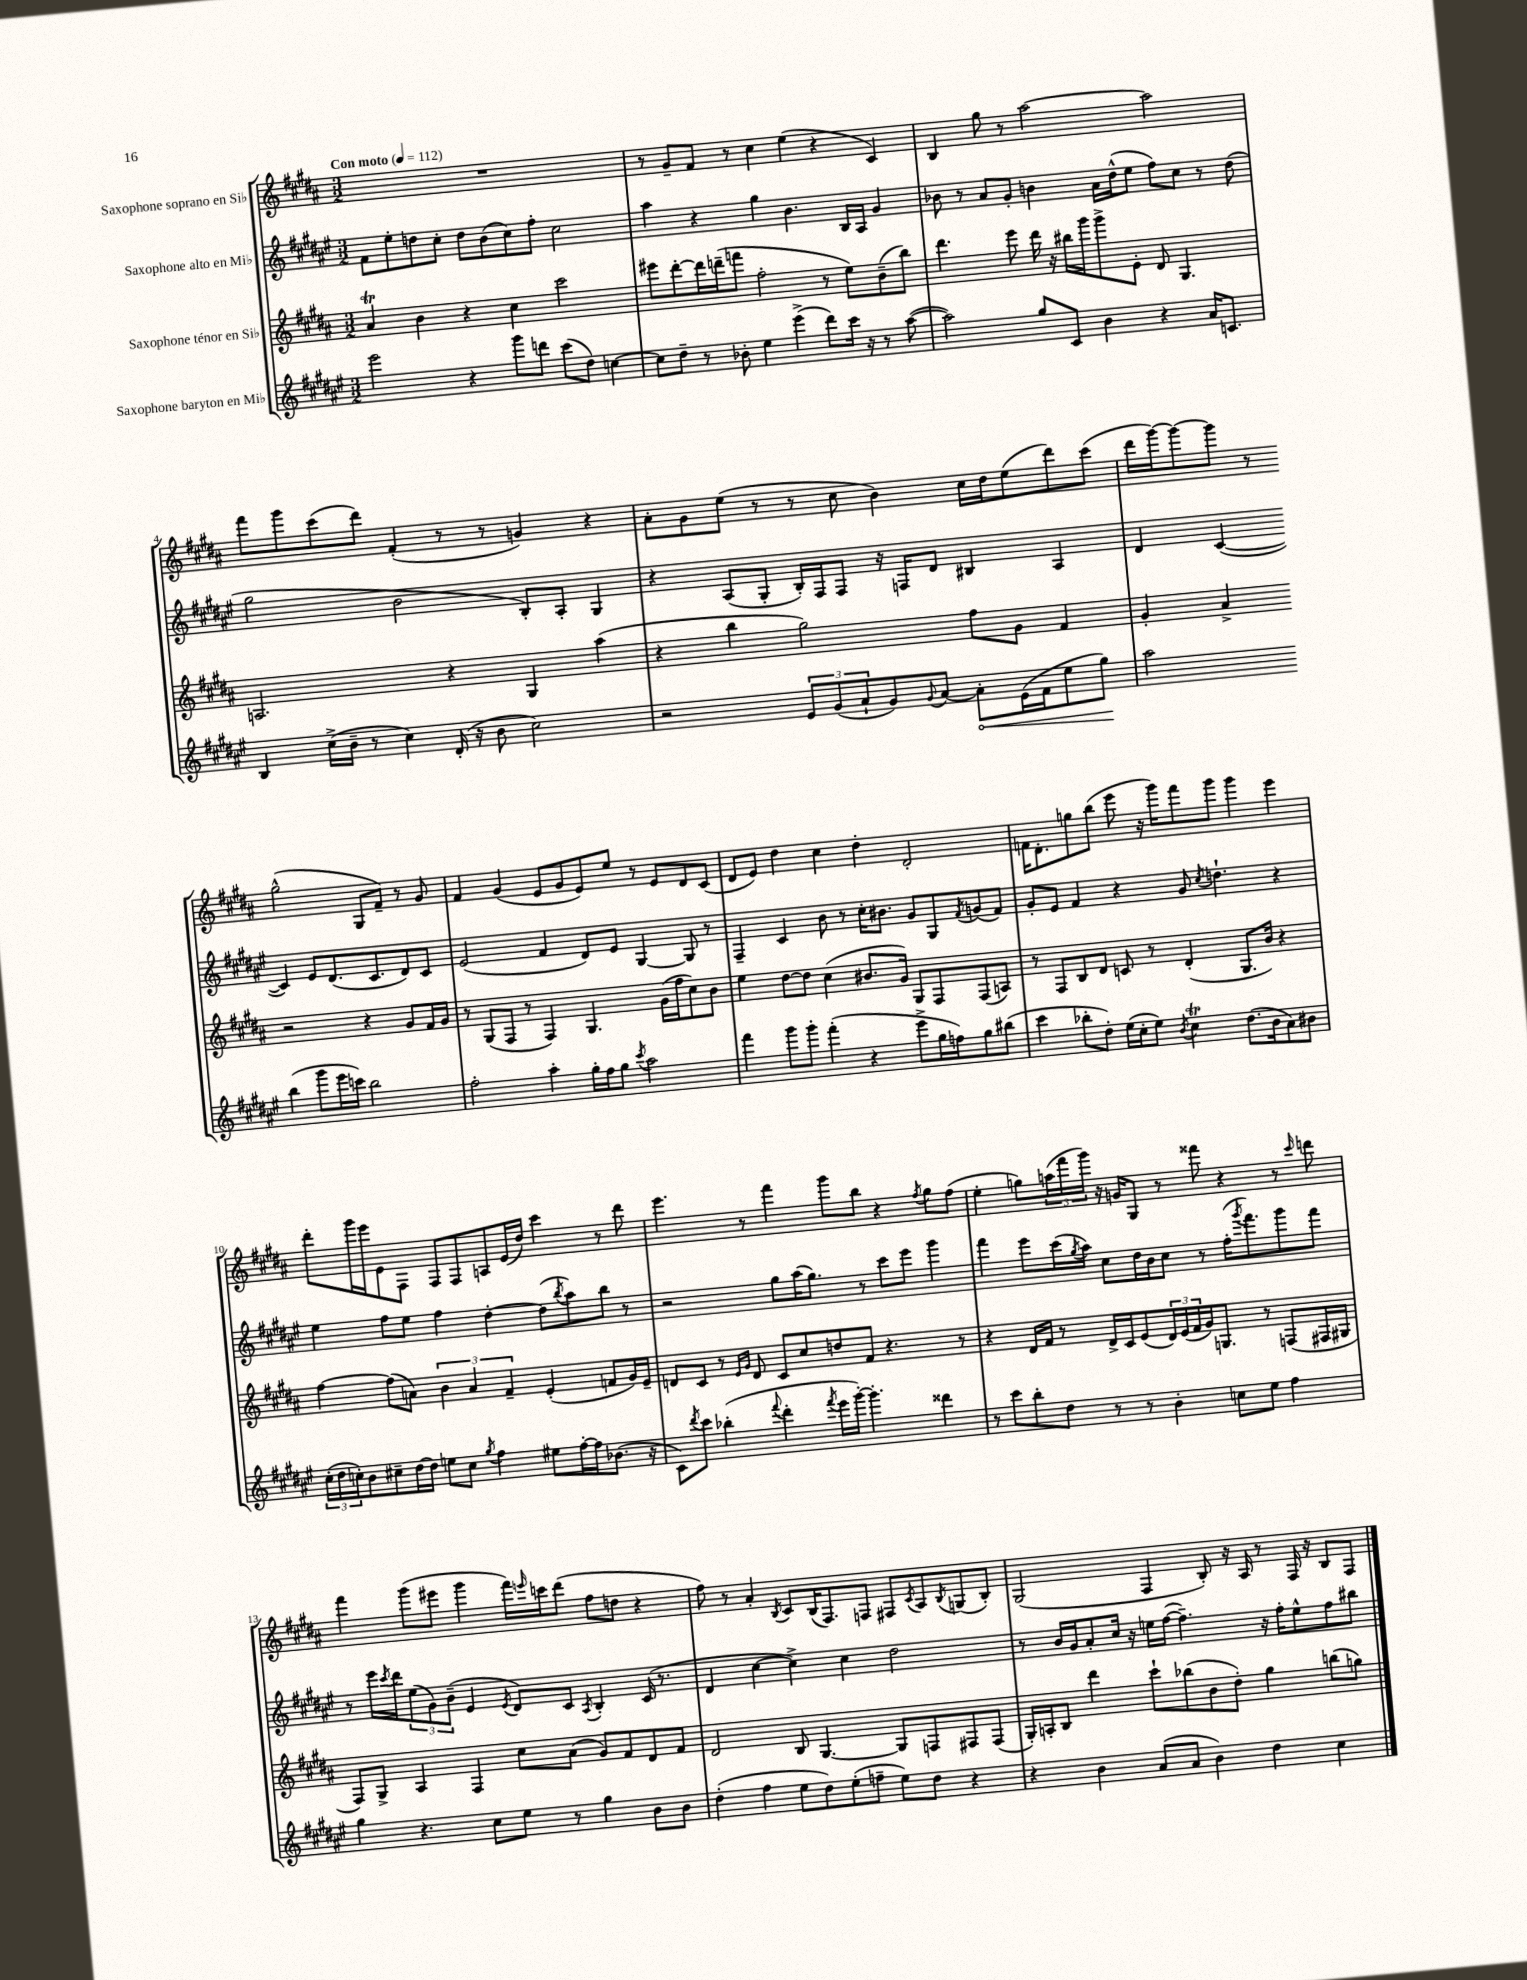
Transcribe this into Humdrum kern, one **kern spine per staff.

**kern	**dynam	**kern	**kern	**kern
*part4	*part4	*part3	*part2	*part1
*staff4	*staff4	*staff3	*staff2	*staff1
*I"Saxophone baryton en Mi♭	*	*I"Saxophone ténor en Si♭	*I"Saxophone alto en Mi♭	*I"Saxophone soprano en Si♭
*clefG2	*	*clefG2	*clefG2	*clefG2
*k[f#c#g#d#a#e#]	*	*k[f#c#g#d#a#]	*k[f#c#g#d#a#e#]	*k[f#c#g#d#a#]
*M3/2	*	*M3/2	*M3/2	*M3/2
*MM112	*	*MM112	*MM112	*MM112
=1	=1	=1	=1	=1
!	!	!	!	!LO:TX:a:B:t=Con moto
2eee#\	.	4a#t/	8f#\L	1.r
.	.	.	8ee#'\	.
.	.	4b\	8ddn\	.
.	.	.	8cc#'\J	.
4r	.	4r	8dd\L	.
.	.	.	(8b\	.
8ggg#\L	.	4cc#\	8cc#\)	.
8dddn\J	.	.	8ff#'\J	.
(8ccc#\L	.	2ccc#\	2cc#\	.
8dd#\J)	.	.	.	.
[4ccn\	.	.	.	.
=2	=2	=2	=2	=2
8cc\L]	.	8eee#X\L	4aa#\	8r
8dd#~\J	.	[8ddd#'\	.	8g#~/L
8r	.	16ddd#\L]	4r	8f#/J
.	.	(16dddn~\J	.	.
8b-X'\	.	8fffn\J	.	8r
4ee#\	.	2ff#'\	4gg#\	4cc#\
(4eee#^\	.	.	4.b\	(4ee\
8ddd#\L)	.	8r	.	4r
16ccc#\Jk	.	8ee\L)	16B/LL	.
16r	.	.	16A#/JJ	.
8r	.	(8b~\	4g#/	4c#/)
([8aa#\	.	8bb\J)	.	.
=3	=3	=3	=3	=3
2aa#\])	.	4.ddd#\	8b-X\	4B/
.	.	.	8r	.
.	.	.	8a#/L	8gg#\
.	.	8eee\	8g#'/J	8r
8gg#/L	.	16ddd#\	4bn\	[2aa#\
.	.	16r	.	.
8c#/J	.	16bb#X\LL	.	.
.	.	16ggg#\J	.	.
4b\	.	8ggg#^\	16a#\LL	.
.	.	.	(16dd#^^\J	.
.	.	8e'\J	8ee#\J	.
4r	.	8d#/	8ff#\L)	2aa#\]
.	.	4.G#/	8cc#\J	.
16a#/KL	.	.	8r	.
8.cn/J	.	.	.	.
.	.	.	(8dd#\	.
!!LO:LB:g=z
=4	=4	=4	=4	=4
4B/	.	2.An/	2gg#\	8fff#\L
.	.	.	.	8ggg#\
(16cc#^\LL	.	.	.	(8ccc#\
16b~\JJ	.	.	.	.
8r	.	.	.	8ddd#\J)
4cc#\)	.	.	2b\	(4f#'/
(16d#'/	.	4r	.	8r
16r	.	.	.	.
8b\	.	.	.	8r
2cc#\)	.	4G#/	8B'/L)	4gn/)
.	.	.	8A#'/J	.
.	.	(4aa#\	4G#/	4r
=5	=5	=5	=5	=5
2r	.	4r	4r	8a#'\L
.	.	.	.	8g#\
.	.	4bb\	(8A#/L	(8ee\J
.	.	.	8G#'/J	8r
12e#/L	.	2gg#\)	16B'/LL)	8r
.	.	.	16F#/J	.
(12g#/	.	.	.	.
.	.	.	8F#/J	8cc#\
12a#`/	.	.	.	.
8g#/)	.	.	16r	4b\)
.	.	.	16Fn/KL	.
8qqg#/	.	.	.	.
[8a#/J	.	.	8d#/J	.
!	!LO:HP:b	!	!	!
8a#'\L]	<	8ff#\L	4B#X/	16cc#\LL
.	.	.	.	16dd#\J
(16e#\L	.	8g#\J	.	(8ee\
16f#\J	.	.	.	.
8ee#\	.	4f#/	4A#/	8ddd#\)
8gg#\J)	.	.	.	(8ccc#\J
.	[	.	.	.
=6	=6	=6	=6	=6
2aa#\	.	4g#'/	4d#/	16ddd#\LL
.	.	.	.	[16ggg#\J)
.	.	.	.	8ggg#\_
.	.	4a#^/	([4c#/	8ggg#\J]
.	.	.	.	8r
(4bb\	.	2r	4c#/])	(2gg#^^\
8ggg#\L	.	.	8e#/L	.
16eee#\L	.	.	(8.d#/	.
16cccn\JJ)	.	.	.	.
2bb\	.	4r	.	8G#/L
.	.	.	8.c#/	.
.	.	.	.	8f#~/J)
.	.	8g#/L	8d#/)	8r
.	.	16f#/L	8c#/J	8g#/
.	.	16g#/JJ	.	.
!!LO:LB:g=z
=7	=7	=7	=7	=7
2ff#'\	.	8r	(2e#/	4f#/
.	.	(8G#/L	.	.
.	.	8F#/J	.	(4g#/
.	.	8r	.	.
4aa#'\	.	4F#/)	4f#/	8e/L
.	.	.	.	8g#/
16gg#'\LL	.	4.G#/	8d#/L)	8e/)
16ff#\J	.	.	.	.
8gg#\J	.	.	8e#/J	8ee/J
8qccc#/	.	.	.	.
2aa#\	.	.	[4G#/	8r
.	.	(16g#\LL	.	8e/L
.	.	16ff#\J	.	.
.	.	8cc#\)	8G#/]	8d#/
.	.	8b\J	8r	(8c#/J
=8	=8	=8	=8	=8
4fff#\	.	4ee\	4F#~/	8d#/L
.	.	.	.	8e/J)
8ggg#\L	.	[8dd#\L	4c#/	4dd#\
8ggg#'\J	.	8dd#\J]	.	.
(4fff#'\	.	(4cc#\	8b\	4cc#\
.	.	.	8r	.
4r	.	8.b#X/L	16cc#'\KL	4dd#'\
.	.	.	8.b#X\J	.
.	.	16g#/Jk)	.	.
8eee#^\L	.	8G#/L	8g#/L	2d#'/
16gg#\L	.	8F#/	8G#/	.
16ffn\J)	.	.	.	.
.	.	.	8qf#/	.
8gg#\	.	(8F#/	(8gn/	.
(8bb#X\J	.	8An/J)	8f#/J)	.
=9	=9	=9	=9	=9
4ccc#\	.	8r	8g#'/L	16fn\KL
.	.	.	.	8.d#'\
.	.	8F#/L	8e#/J	.
8bb-X'\L	.	8B/	4f#/	8ggn\
8dd#'\J)	.	8d#/J	.	(8bb\J
(16ee#\LL	.	8cn/	4r	8eee\
16cc#'\J	.	.	.	.
8ee#\J)	.	8r	.	16r
.	.	.	.	16ggg#\KL)
8qb/	.	.	.	.
4cc#T\	.	(4d#'/	8g#/	8fff#\
.	.	.	8qcc#/	.
.	.	.	4.ddn`\	8ggg#\J
(8.dd#\L	.	8.G#/L	.	4ggg#\
16b\k	.	16b/Jk)	.	.
8a#\)	.	4r	4r	4eee\
8b#X\J	.	.	.	.
!!LO:LB:g=z
=10	=10	=10	=10	=10
(24cc#'\LL	.	[4ff#\	4ee#\	8ddd#'\L
24dd#\	.	.	.	.
24ccn'\J)	.	.	.	.
8b\	.	.	.	16ggg#\L
.	.	.	.	16eee\J
8cc#X~\	.	(8ff#\L]	8ff#\L	8e\
[16dd#\L	.	8an\J)	8ee#\J	8F#\J
16dd#\JJ]	.	.	.	.
8een\L	.	6b\	4ff#\	8F#/L
8cc#\J	.	.	.	8F#/
.	.	6a/	.	.
8qgg#/	.	.	.	.
4ff#\	.	.	[4dd#'\	8An/
.	.	6f#~/	.	.
.	.	.	.	(16e/L
.	.	.	.	16dd#/JJ)
8ee#X\L	.	(4e'/	(8dd#\L]	4ccc#\
.	.	.	8qbb/	.
[16ff#'\L	.	.	8aa#\)	.
16ff#\J]	.	.	.	.
(8.b-X\J	.	8fn/L	8bb\J	8r
.	.	16g#/L)	8r	8ddd#\
16r	.	16e~/JJ	.	.
=11	=11	=11	=11	=11
8c#\L)	.	8dn/L	2r	4.eee\
8qddd#/	.	.	.	.
8ccc#\J	.	8c#/J	.	.
(4bb-X'\	.	8r	.	.
.	.	16qqe/LL	.	.
.	.	16qqg#/JJ	.	.
.	.	8d/	.	8r
8qqfff#/	.	.	.	.
4ddd#'\	.	8c#/L	8gg#\L	4fff#\
.	.	8cc#/	(16aa#\K	.
.	.	.	8.gg#\J)	.
8qfff#/	.	.	.	.
16eee#\LL	.	8ddn/	.	8ggg#\L
[16ggg#'\JJ)	.	.	.	.
4.ggg#'\]	.	8f#/J	8r	8bb\J
.	.	4.r	8ccc#\L	4r
.	.	.	8eee#\J	.
.	.	.	.	8qff#/
4ddd##X\	.	.	4ggg#\	8gg#\L
.	.	8r	.	(8ff#\J
=12	=12	=12	=12	=12
8r	.	4r	4fff#\	4ee'\
8ccc#\L	.	.	.	.
8bb'\	.	16d#/LL	8eee#\L	8ggn\L)
.	.	16f#/JJ	.	.
8dd#\J	.	8r	(16ccc#\L	(24aan\L
.	.	.	.	24fff#\
.	.	.	8qgg#/	.
.	.	.	16aa#\JJ)	.
.	.	.	.	24ggg#\JJ)
8r	.	16d#^/LL	8cc#\L	16r
.	.	16c#/J	.	16gn/KL
8r	.	(8e/	16dd#\L	8G#/J
.	.	.	16b\J	.
4b'\	.	24d#/L)	8cc#\J	8r
.	.	(24e/	.	.
.	.	24f#/	.	.
.	.	16g#/J)	8r	8fff##X\
.	.	8.Gn/J	.	.
8ccn\L	.	.	(16ff#'\KL	4r
.	.	.	8qggg#/	.
.	.	.	8.fff#\)	.
8ee#\J	.	8r	.	.
4ff#\	.	(8Fn/L	8ggg#\	8r
.	.	.	.	16qqccc#/
.	.	16F#X/L	8fff#\J	8dddn\
.	.	16G#X/JJ	.	.
!!LO:LB:g=z
=13	=13	=13	=13	=13
4gg#\	.	8F#/L)	8r	4fff#\
.	.	8G#^/J	16eee#\LL	.
.	.	.	8qccc#/	.
.	.	.	16ddd#\J	.
4.r	.	4A#/	(12ee#\	(8ggg#\L
.	.	.	12g#\)	.
.	.	.	.	8eee#X\J
.	.	.	(12b~\J	.
.	.	4F#/	4e#/	4ggg#\
8cc#\L	.	.	.	.
.	.	.	8qe#/	.
8ee#\J	.	8cc#\L	8d#/L)	16fff#\LL)
.	.	.	.	16qqeeen/
.	.	.	.	16cccn\J
8r	.	(8a#\J	8c#/J	(8ddd#\J
.	.	.	8qA#/	.
4gg#\	.	8g#/L)	4B'/	8ff#\L
.	.	8f#/	.	8ddn\J
8b\L	.	8d#/	(16c#/	4r
.	.	.	8.r	.
8b\J	.	8f#/J	.	.
=14	=14	=14	=14	=14
(4dd#'\	.	2d#/	4d#/	8ff#\)
.	.	.	.	8r
4ff#\	.	.	[4cc#\	4a#'/
.	.	.	.	8qB/
8ee#\L	.	8B/	4cc#^\])	8c#/L
8dd#\)	.	[4.G#/	.	(16B/K
.	.	.	.	8.F#/)
(8ee#'\	.	.	4cc#\	.
8ffn~\J	.	.	.	8Fn/J
8ee#\L)	.	8G#/L]	2dd#\	8F#X/L
.	.	.	.	8qc#/
8dd#\J	.	8Fn/	.	8A#/
.	.	.	.	8qB/
4r	.	8F#X/	.	(8Gn/
.	.	(8F#/J	.	8B'/J)
=15	=15	=15	=15	=15
4r	.	16G#'/LL)	8r	(2G#/
.	.	16An'/J	.	.
.	.	8B/J	16b/LL	.
.	.	.	16g#/J	.
4b\	.	4ddd#\	8a#'/	.
.	.	.	16cc#/Jk	.
.	.	.	16r	.
(8a#/L	.	8ccc#`\L	16een\LL	4F#/
.	.	.	([16ff#\JJ	.
8a#/J	.	(8bb-X\	4.ff#~\])	.
4b\)	.	8b\	.	8B'/)
.	.	8dd#'\J)	.	16r
.	.	.	.	16A#/
4dd#\	.	4gg#\	16r	8r
.	.	.	16ff#'\KL	.
.	.	.	8ee^^\	16F#/
.	.	.	.	16r
4cc#\	.	(8bbn\L	8ff#\	8B/L
.	.	8ggn\J)	8bb#X\J	8F#/J
==	==	==	==	==
*-	*-	*-	*-	*-
